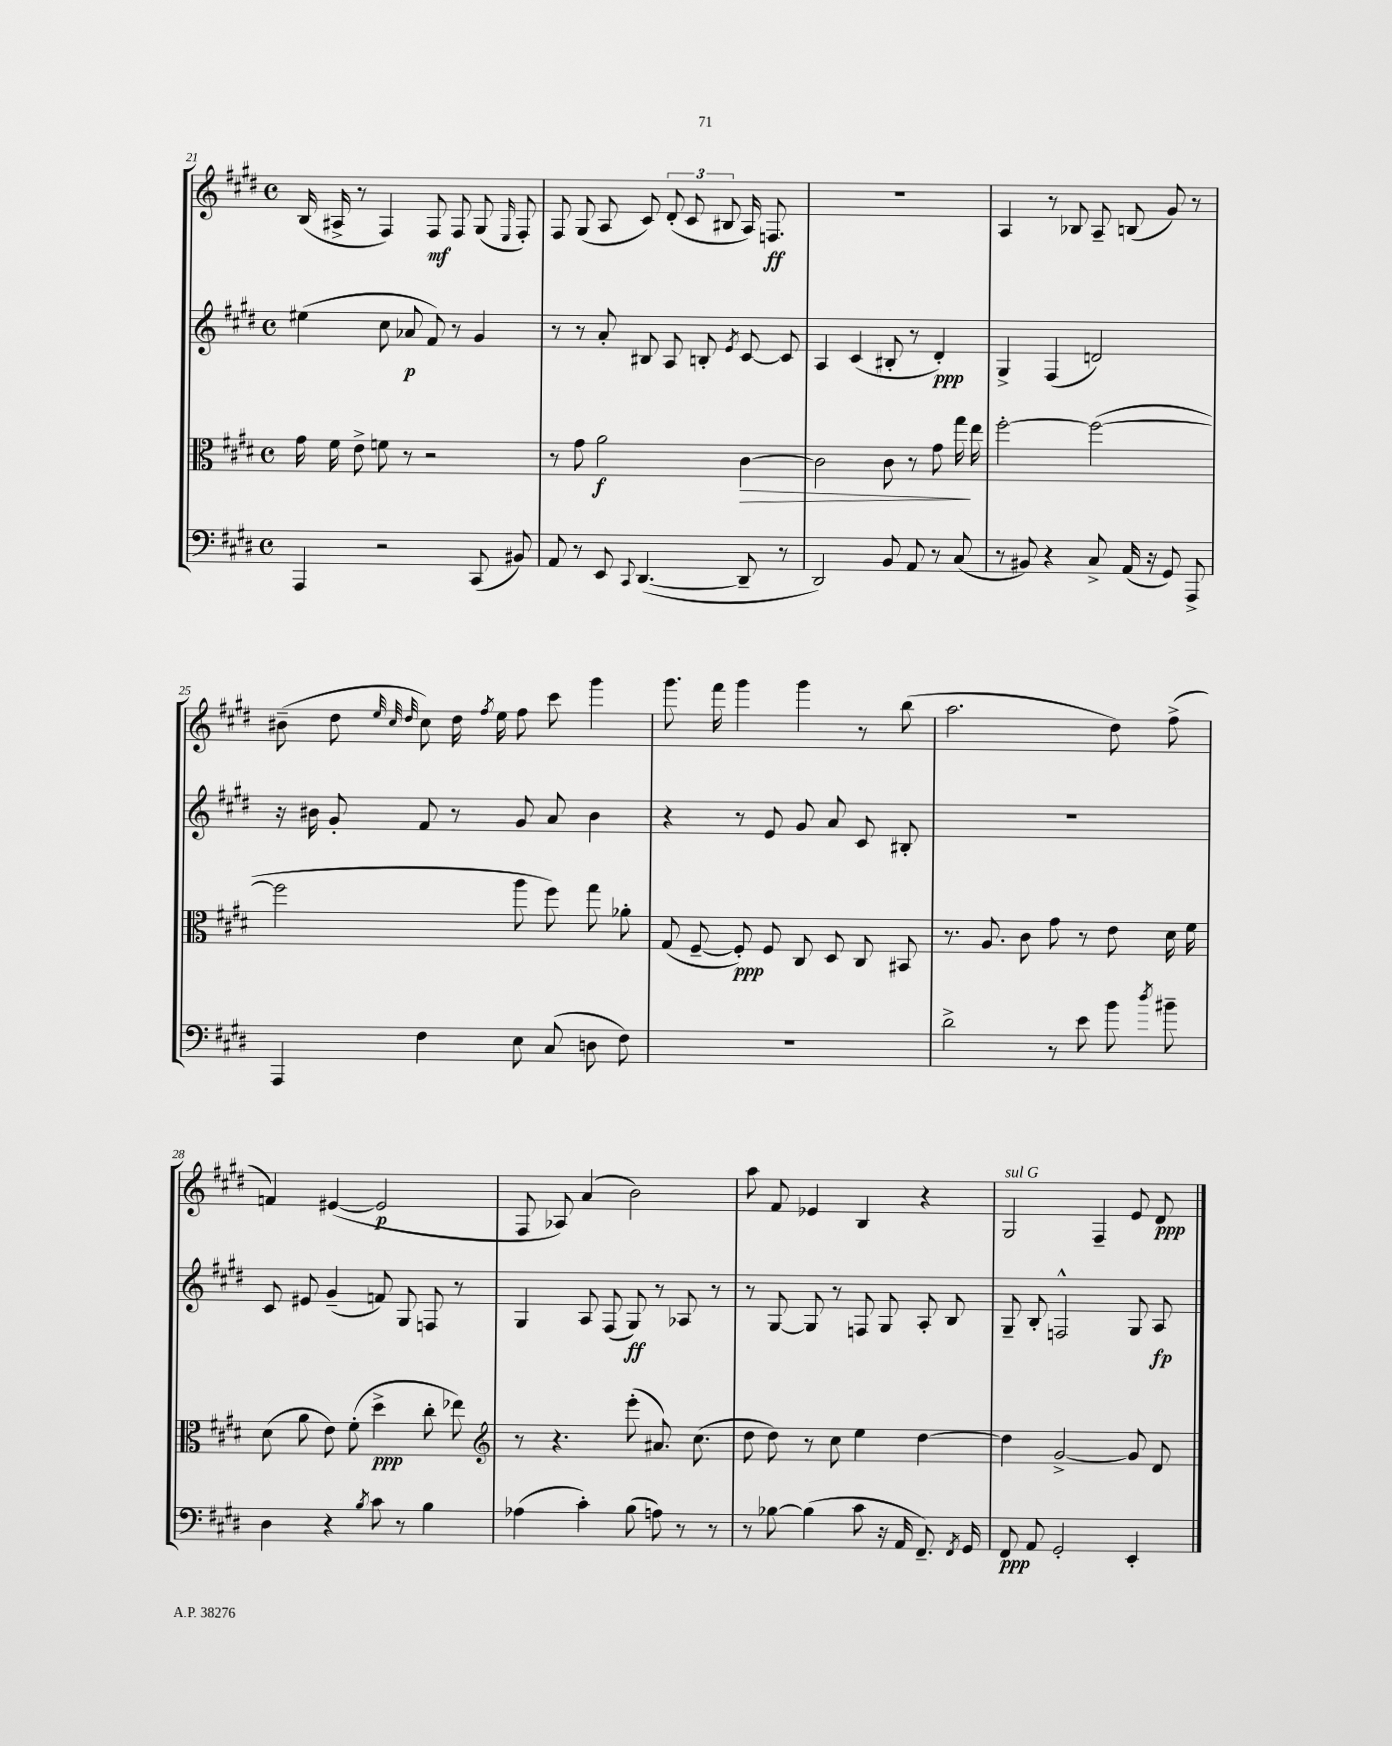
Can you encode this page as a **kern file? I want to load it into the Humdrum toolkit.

**kern	**dynam	**kern	**dynam	**kern	**dynam	**kern	**dynam
*part4	*part4	*part3	*part3	*part2	*part2	*part1	*part1
*staff4	*staff4	*staff3	*staff3	*staff2	*staff2	*staff1	*staff1
*clefF4	*	*clefC3	*	*clefG2	*	*clefG2	*
*k[f#c#g#d#]	*	*k[f#c#g#d#]	*	*k[f#c#g#d#]	*	*k[f#c#g#d#]	*
*M4/4	*	*M4/4	*	*M4/4	*	*M4/4	*
*met(c)	*	*met(c)	*	*met(c)	*	*met(c)	*
=21	=21	=21	=21	=21	=21	=21	=21
4AAA/	.	16g#\	.	(4ee#X\	.	(16B/	.
.	.	16f#\	.	.	.	16A#X^/	.
.	.	8e^\	.	.	.	8r	.
2r	.	8fn\	.	8cc#\	.	4F#/)	.
.	.	8r	.	8a-X/	p	.	.
.	.	2r	.	8f#/)	.	8F#/	mf
.	.	.	.	8r	.	8F#/	.
(8CC#/	.	.	.	4g#/	.	(8G#/	.
.	.	.	.	.	.	16qqE/	.
8BB#X/)	.	.	.	.	.	8F#'/)	.
=22	=22	=22	=22	=22	=22	=22	=22
8AA/	.	8r	.	8r	.	8F#/	.
8r	.	8g#\	.	8r	.	(8G#/	.
8EE/	.	2a\	f	8a'/	.	8A/	.
8qqCC#/	.	.	.	.	.	.	.
([4.DD#/	.	.	.	8B#X/	.	8c#/)	.
.	.	.	.	8A/	.	(12d#'/	.
.	.	.	.	.	.	12c#/	.
.	.	.	.	8Bn'/	.	.	.
.	.	.	.	.	.	12B#X/	.
.	.	.	.	8qe/	.	.	.
!	!	!	!LO:HP:b	!	!	!	!
8DD#~/]	.	[4c#\	>	[8c#/	.	16A/)	.
.	.	.	.	.	.	8.Fn/	ff
8r	.	.	.	8c#/]	.	.	.
=23	=23	=23	=23	=23	=23	=23	=23
2DD#/)	.	2c#\]	.	4A/	.	1r	.
.	.	.	.	(4c#/	.	.	.
8BB/	.	8c#\	.	8B#X'/	.	.	.
8AA/	.	8r	.	8r	.	.	.
8r	.	8g#\	.	4d#'/)	ppp	.	.
(8C#/	.	16gg#\	.	.	.	.	.
.	.	16ee\	]	.	.	.	.
=24	=24	=24	=24	=24	=24	=24	=24
8r	.	[2ff#'\	.	4G#^/	.	4A/	.
8BB#X/)	.	.	.	.	.	.	.
4r	.	.	.	(4F#/	.	8r	.
.	.	.	.	.	.	8B-X/	.
8C#^/	.	(2ff#\_	.	2dn/)	.	8A~/	.
(16AA/	.	.	.	.	.	(8Bn/	.
16r	.	.	.	.	.	.	.
8GG#/)	.	.	.	.	.	8g#/)	.
8AAA^/	.	.	.	.	.	8r	.
!!LO:LB:g=z
=25	=25	=25	=25	=25	=25	=25	=25
4AAA/	.	2ff#\]	.	16r	.	(8b#X~\	.
.	.	.	.	16b#X\	.	.	.
.	.	.	.	8g#'/	.	8dd#\	.
.	.	.	.	.	.	32qqee/	.
.	.	.	.	.	.	32qqcc#/	.
.	.	.	.	.	.	32qqdd#/	.
4F#\	.	.	.	8f#/	.	8cc#\)	.
.	.	.	.	8r	.	16dd#\	.
.	.	.	.	.	.	8qff#/	.
.	.	.	.	.	.	16ee\	.
8E\	.	8aa\	.	8g#/	.	8ff#\	.
(8C#/	.	8ff#\)	.	8a/	.	8ccc#\	.
8Dn\	.	8gg#\	.	4b#\	.	4ggg#\	.
8F#\)	.	8a-X'\	.	.	.	.	.
=26	=26	=26	=26	=26	=26	=26	=26
1r	.	(8G#/	.	4r	.	8.ggg#\	.
.	.	[8F#~/	.	.	.	.	.
.	.	.	.	.	.	16fff#\	.
.	.	8F#'/])	ppp	8r	.	4ggg#\	.
.	.	8F#/	.	8e/	.	.	.
.	.	8C#/	.	8g#/	.	4ggg#\	.
.	.	8D#/	.	8a/	.	.	.
.	.	8C#/	.	8c#/	.	8r	.
.	.	8BB#X/	.	8B#X'/	.	(8bb\	.
=27	=27	=27	=27	=27	=27	=27	=27
2d#^\	.	8.r	.	1r	.	2.aa\	.
.	.	8.A/	.	.	.	.	.
.	.	8c#\	.	.	.	.	.
8r	.	8g#\	.	.	.	.	.
8e\	.	8r	.	.	.	.	.
8b\	.	8e\	.	.	.	8dd#\)	.
8qdd#/	.	.	.	.	.	.	.
8b#X~\	.	16d#\	.	.	.	(8ff#^\	.
.	.	16f#\	.	.	.	.	.
!!LO:LB:g=z
=28	=28	=28	=28	=28	=28	=28	=28
4D#\	.	(8d#\	.	8c#/	.	4fn/)	.
.	.	8a\	.	8e#X/	.	.	.
4r	.	8e\)	.	(4g#~/	.	([4e#X/	.
.	.	(8f#'\	.	.	.	.	.
8qB/	.	.	.	.	.	.	.
8c#\	.	4dd#^\	ppp	8fn/)	.	2e#/]	p
8r	.	.	.	8G#/	.	.	.
4B\	.	8cc#'\	.	8Fn/	.	.	.
.	.	8ee-X\)	.	8r	.	.	.
=29	=29	=29	=29	=29	=29	=29	=29
*	*	*clefG2	*	*	*	*	*
(4A-X\	.	8r	.	4G#/	.	8F#/	.
.	.	4.r	.	.	.	8A-X/)	.
4c#'\)	.	.	.	8A/	.	(4a/	.
.	.	.	.	(8F#/	.	.	.
(8B\	.	(8eee'\	.	8G#/)	ff	2b\)	.
8An\)	.	8.a#X/)	.	8r	.	.	.
8r	.	.	.	8A-X/	.	.	.
.	.	(8.cc#\	.	.	.	.	.
8r	.	.	.	8r	.	.	.
=30	=30	=30	=30	=30	=30	=30	=30
8r	.	8dd#\	.	8r	.	8aa\	.
[8B-X\	.	8dd#\)	.	[8G#/	.	8f#/	.
(4B-\]	.	8r	.	8G#/]	.	4e-X/	.
.	.	8cc#\	.	8r	.	.	.
8c#\	.	4ee\	.	8Fn/	.	4B/	.
16r	.	.	.	8G#/	.	.	.
16AA/	.	.	.	.	.	.	.
8.FF#~/)	.	[4dd#\	.	8A'/	.	4r	.
.	.	.	.	8B/	.	.	.
8qFF#/	.	.	.	.	.	.	.
16GG#/	.	.	.	.	.	.	.
=31	=31	=31	=31	=31	=31	=31	=31
!	!	!	!	!	!	!LO:TX:a:i:t=sul G	!
8FF#/	ppp	4dd#\]	.	8G#~/	.	2G#/	.
8AA/	.	.	.	8B'/	.	.	.
2GG#'/	.	[2g#^/	.	2Fn^^/	.	.	.
.	.	.	.	.	.	4F#~/	.
4EE'/	.	8g#/]	.	8G#/	.	8e/	.
.	.	8d#/	.	8A/	fp	8d#/	ppp
==	==	==	==	==	==	==	==
*-	*-	*-	*-	*-	*-	*-	*-
